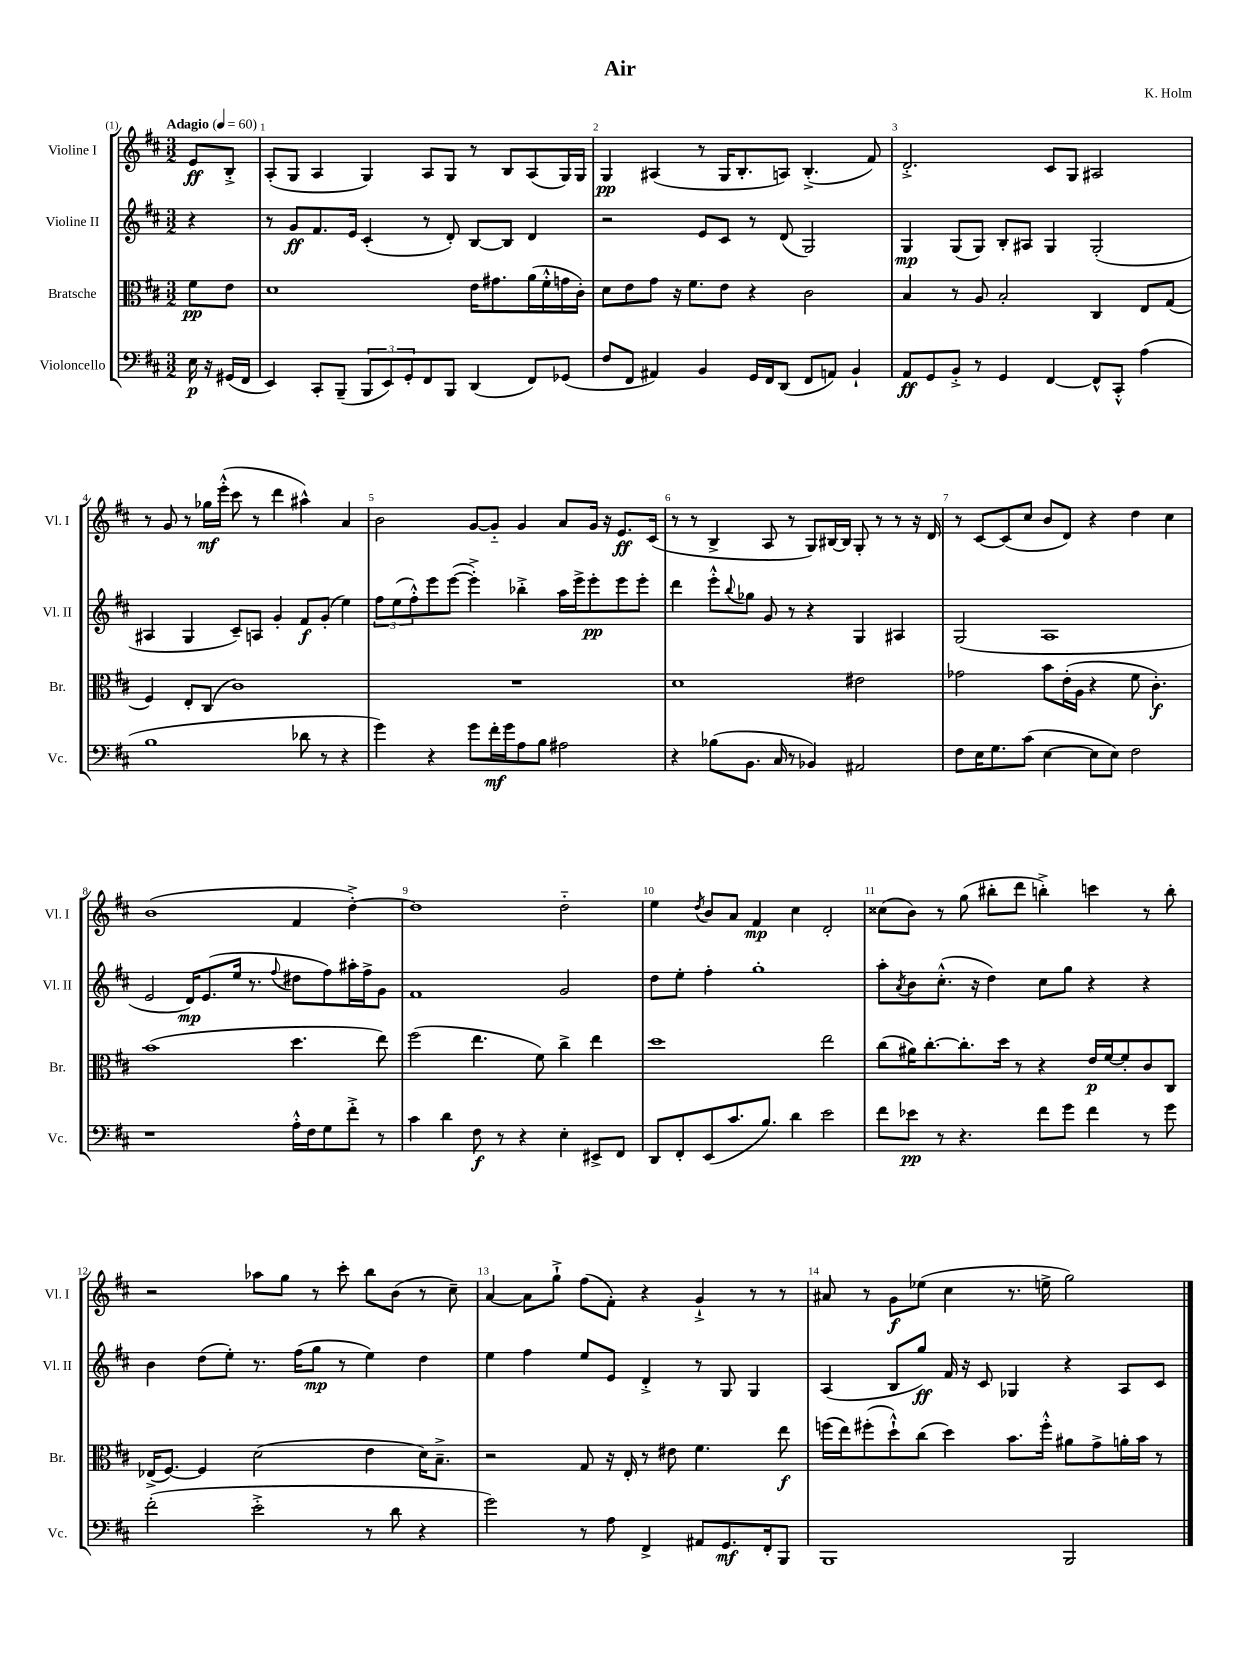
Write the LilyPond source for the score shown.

\header { title = "Air" composer = "K. Holm" }
<<
\new StaffGroup <<
\new Staff = "s0" \with { instrumentName = "Violine I" shortInstrumentName = "Vl. I" } {
    \clef treble \key d \major \numericTimeSignature \time 3/2 \partial 4 \tempo "Adagio" 4 = 60
    e'8\ff b8-.-> |
    a8-.( g8 a4 g4) a8 g8 r8 b8 a8( g16) g16 |
    g4\pp ais4( r8 g16 b8.-. a8) b4.-.->( fis'8) |
    d'2.-.-> cis'8 g8 ais2 |
    r8 g'8 r8 ges''16\mf e'''16-.-^( cis'''8 r8 d'''4 ais''4-^) a'4 |
    b'2 g'8~ g'8-_ g'4 a'8 g'16 r16 e'8.\ff cis'16( |
    r8 r8 b4-> a8 r8 g8) bis16~ bis16 g8-. r8 r8 r16 d'16 |
    r8 cis'8~ cis'8( cis''8 b'8 d'8) r4 d''4 cis''4 |
    b'1( fis'4 d''4~-.->) |
    d''1 d''2-_ |
    e''4 \acciaccatura { d''8 } b'8 a'8 fis'4\mp cis''4 d'2-. |
    cisis''8( b'8) r8 g''8( bis''8-. d'''8 b''4-.->) c'''4 r8 b''8-. |
    r2 aes''8 g''8 r8 cis'''8-. b''8 b'8( r8 cis''8--) |
    a'4~ a'8 g''8-!-> fis''8( fis'8-.) r4 g'4-!-> r8 r8 |
    ais'8 r8 g'8\f ees''8( cis''4 r8. e''16-> g''2) \bar "|." |
}
\new Staff = "s1" \with { instrumentName = "Violine II" shortInstrumentName = "Vl. II" } {
    \clef treble \key d \major \numericTimeSignature \time 3/2 \partial 4
    r4 |
    r8 g'8\ff fis'8. e'16 cis'4-.( r8 d'8-.) b8~ b8 d'4 |
    r2 e'8 cis'8 r8 d'8( g2) |
    g4\mp g8( g8) b8-. ais8 g4 g2-.( |
    ais4 g4 cis'8--) a8 g'4-. fis'8\f g'8-.( e''4) |
    \tuplet 3/2 { fis''8 e''8( fis''8-.-^) } e'''8 e'''8~( e'''4-.->) bes''4-.-> a''16 e'''16-> e'''8-.\pp e'''8 e'''8-. |
    d'''4 e'''8-.-^ \appoggiatura { b''8 } ges''8 g'8 r8 r4 g4 ais4 |
    g2( a1 |
    e'2 d'16\mp) e'8.( e''16 r8. \appoggiatura { fis''8 } dis''8 fis''8) ais''16-. fis''16-> g'8 |
    fis'1 g'2 |
    d''8 e''8-. fis''4-. g''1-. |
    a''8-. \acciaccatura { a'8 } b'8 cis''8.-.-^( r16 d''4) cis''8 g''8 r4 r4 |
    b'4 d''8( e''8-.) r8. fis''16( g''8\mp r8 e''4) d''4 |
    e''4 fis''4 e''8 e'8 d'4-.-> r8 g8 g4 |
    a4( b8 g''8\ff) fis'16 r16 cis'8 ges4 r4 a8 cis'8 \bar "|." |
}
\new Staff = "s2" \with { instrumentName = "Bratsche" shortInstrumentName = "Br." } {
    \clef alto \key d \major \numericTimeSignature \time 3/2 \partial 4
    fis'8\pp e'8 |
    d'1 e'16 gis'8. a'16( fis'16-.-^ g'16 cis'16-.) |
    d'8 e'8 g'8 r16 fis'8. e'8 r4 cis'2 |
    b4 r8 a8 b2-. cis4 e8 g8( |
    fis4) e8-. cis8( cis'1) |
    R1. |
    d'1 eis'2 |
    ges'2 b'8 e'16-.( a16 r4 fis'8 cis'4.-.\f) |
    b'1( d''4. e''8) |
    fis''2( e''4. fis'8) cis''4-> e''4 |
    d''1 e''2 |
    cis''8( ais'16) cis''8.~-. cis''8.-. d''16 r8 r4 e'16\p fis'16~ fis'8-. cis'8 cis8 |
    ees16->( fis8.~) fis4 d'2( e'4 d'16) b8.---> |
    r2 g8 r16 e16-. r8 eis'8 fis'4. e''8\f |
    f''16( e''16) fis''8-.( d''8-!-^) cis''8( d''4) b'8. fis''16-.-^ ais'8 g'8-> a'16-. b'16 r8 \bar "|." |
}
\new Staff = "s3" \with { instrumentName = "Violoncello" shortInstrumentName = "Vc." } {
    \clef bass \key d \major \numericTimeSignature \time 3/2 \partial 4
    e16\p r16 gis,16( fis,16 |
    e,4) cis,8-. b,,8--( \tuplet 3/2 { b,,8 e,8) g,8-. } fis,8 b,,8 d,4( fis,8) ges,8( |
    fis8 fis,8 ais,4) b,4 g,16 fis,16 d,8( fis,8 a,8) b,4-! |
    a,8\ff g,8 b,8-.-> r8 g,4 fis,4~ fis,8-^ cis,8-.-^ a4( |
    b1 des'8 r8 r4 |
    g'4) r4 g'8 fis'16-.\mf g'16 a8 b8 ais2 |
    r4 bes8( b,8. cis16 r8 bes,4) ais,2 |
    fis8 e16 g8. cis'8( e4~ e8 e8) fis2 |
    r1 a16-.-^ fis16 g8 fis'8-.-> r8 |
    cis'4 d'4 fis8\f r8 r4 e4-. eis,8-> fis,8 |
    d,8 fis,8-. e,8( cis'8. b8.) d'4 e'2 |
    fis'8 ees'8\pp r8 r4. fis'8 g'8 fis'4 r8 g'8 |
    fis'2-.( e'2-.-> r8 d'8 r4 |
    g'2) r8 a8 fis,4-> ais,8 g,8.\mf fis,16-. b,,8 |
    b,,1 b,,2 \bar "|." |
}
>>
>>
\layout { \context { \Score \override BarNumber.break-visibility = ##(#f #t #t) barNumberVisibility = #all-bar-numbers-visible } }
